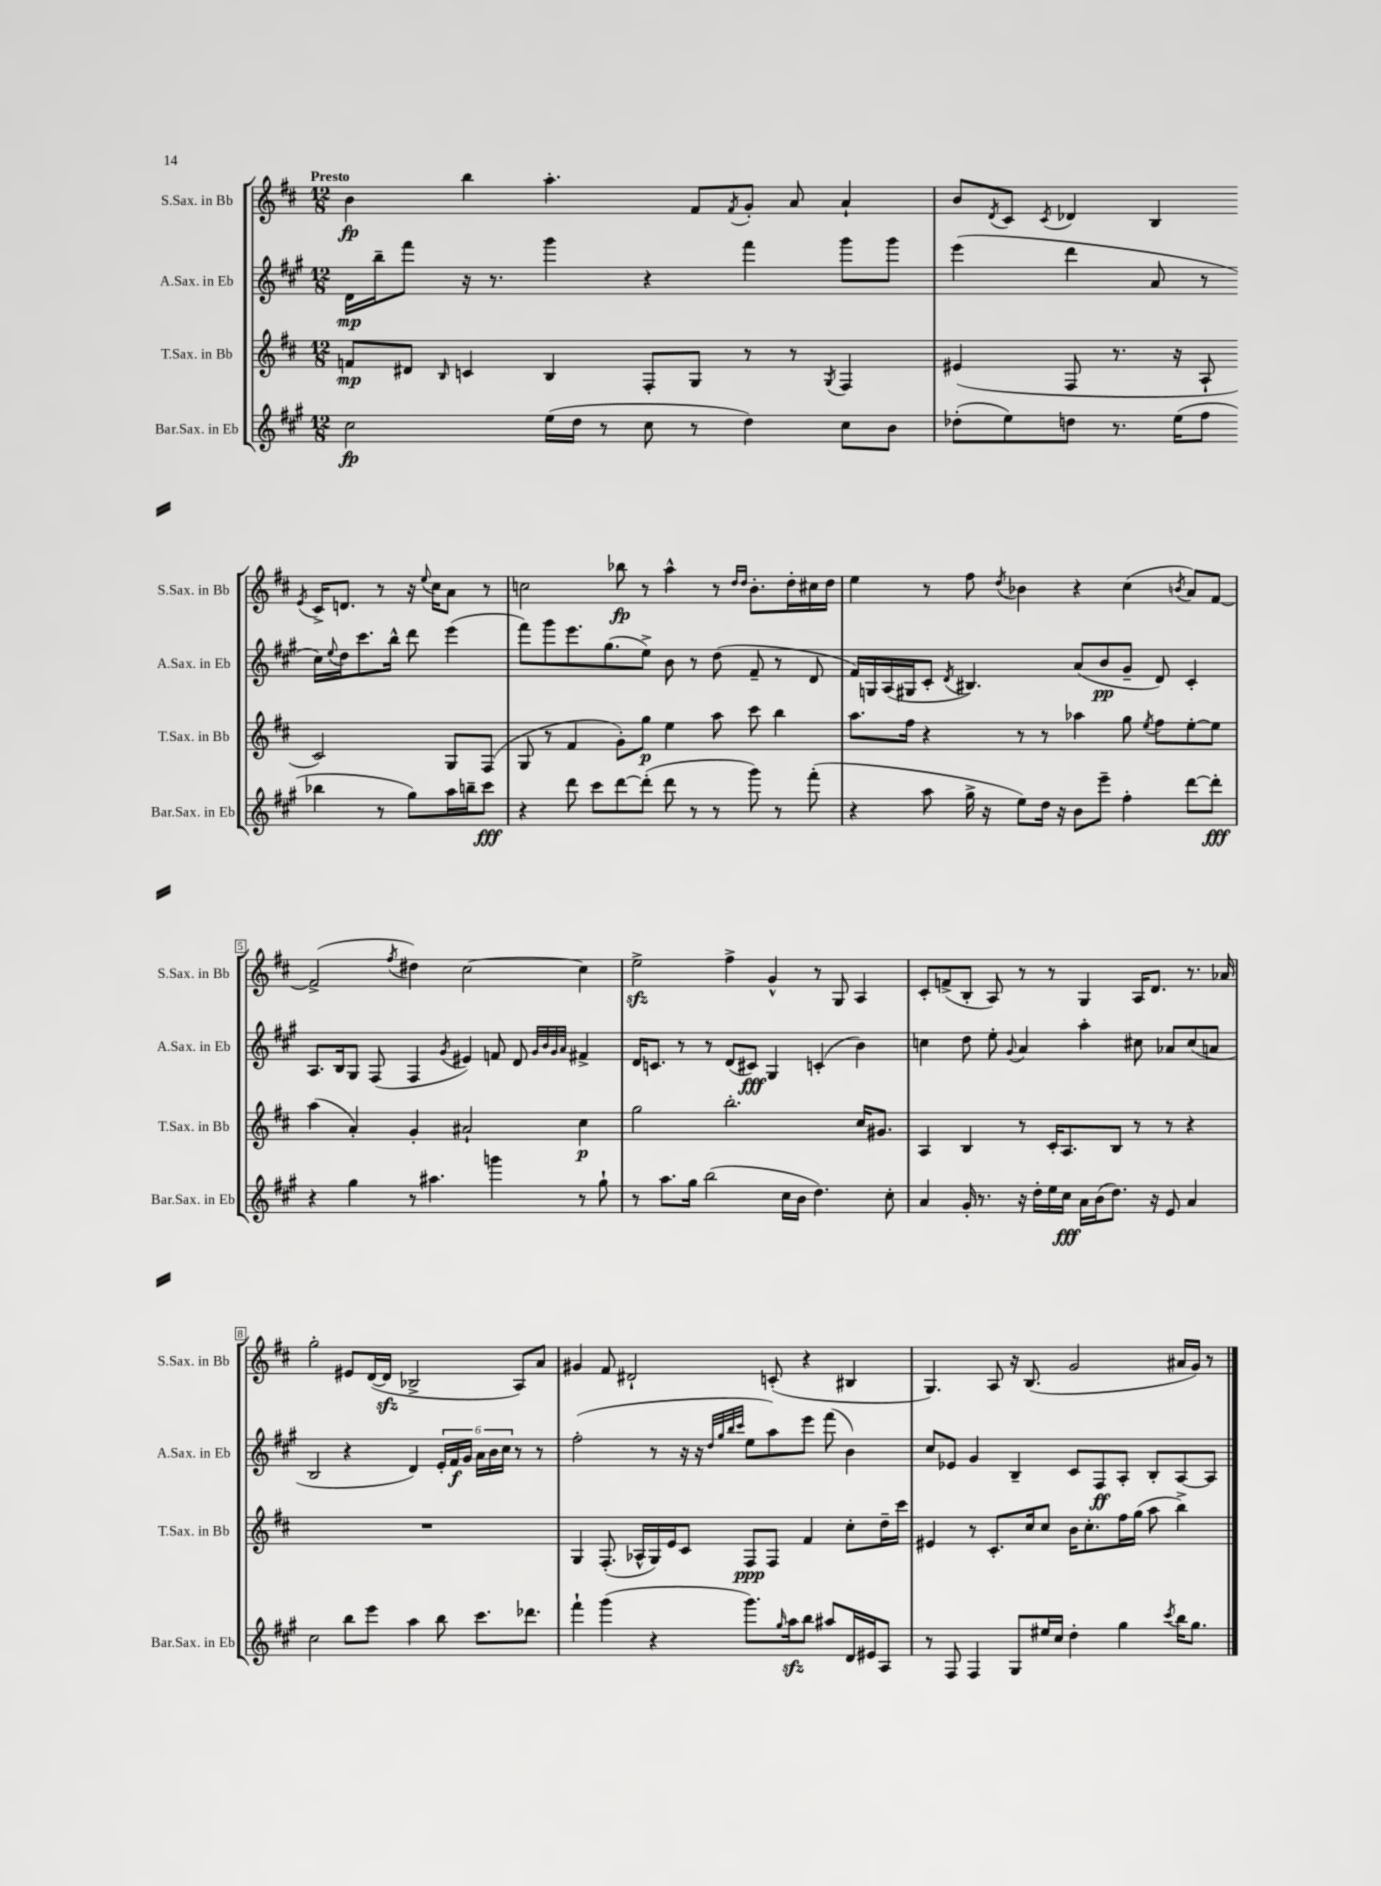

**kern	**dynam	**kern	**dynam	**kern	**dynam	**kern	**dynam
*part4	*part4	*part3	*part3	*part2	*part2	*part1	*part1
*staff4	*staff4	*staff3	*staff3	*staff2	*staff2	*staff1	*staff1
*I"Bar.Sax. in Eb	*	*I"T.Sax. in Bb	*	*I"A.Sax. in Eb	*	*I"S.Sax. in Bb	*
*I'Bar.Sax. in Eb	*	*I'T.Sax. in Bb	*	*I'A.Sax. in Eb	*	*I'S.Sax. in Bb	*
*clefG2	*	*clefG2	*	*clefG2	*	*clefG2	*
*k[f#c#g#]	*	*k[f#c#]	*	*k[f#c#g#]	*	*k[f#c#]	*
*M12/8	*	*M12/8	*	*M12/8	*	*M12/8	*
=1	=1	=1	=1	=1	=1	=1	=1
!	!	!	!	!	!	!LO:TX:a:B:t=Presto	!
2cc#\	fp	8fn/L	mp	16d\LL	mp	4b\	fp
.	.	.	.	16bb~\J	.	.	.
.	.	8d#X/J	.	8fff#\J	.	.	.
.	.	16qqB/	.	.	.	.	.
.	.	4cn/	.	16r	.	4bb\	.
.	.	.	.	8.r	.	.	.
(16ee\LL	.	4B/	.	4ggg#\	.	4.aa'\	.
16dd\JJ	.	.	.	.	.	.	.
8r	.	.	.	.	.	.	.
8cc#\	.	8F#'/L	.	4r	.	.	.
8r	.	8G/J	.	.	.	8f#/L	.
.	.	.	.	.	.	8qf#/	.
4dd\)	.	8r	.	4fff#\	.	8g'/J	.
.	.	8r	.	.	.	8a/	.
.	.	8qG/	.	.	.	.	.
8cc#\L	.	4F#/	.	8ggg#\L	.	4a`/	.
8b\J	.	.	.	8ggg#\J	.	.	.
=2	=2	=2	=2	=2	=2	=2	=2
(8dd-X'\L	.	(4e#X/	.	(4eee\	.	8b/L	.
.	.	.	.	.	.	8qd/	.
8ee\)	.	.	.	.	.	8c#/J	.
.	.	.	.	.	.	8qc#/	.
8ddn\J	.	8F#/	.	4ddd\	.	4d-X/	.
8.r	.	8.r	.	.	.	.	.
.	.	.	.	8a/	.	4B/	.
(16ee\KL	.	16r	.	.	.	.	.
8ff#\J	.	8A`/	.	8r	.	.	.
.	.	.	.	.	.	8qe/	.
4bb-X\	.	2c#/)	.	16cc#\LL)	.	16c#^/KL	.
.	.	.	.	8qqee/	.	.	.
.	.	.	.	16dd\J	.	8.dn/J	.
.	.	.	.	8.ccc#\	.	.	.
8r	.	.	.	.	.	8r	.
.	.	.	.	16bb^^\Jk	.	.	.
8gg#\L)	.	.	.	8ddd\	.	16r	.
.	.	.	.	.	.	8qqee/	.
.	.	.	.	.	.	16cc#\KL	.
16aa\L	.	8G/L	.	(4eee\	.	8a\J	.
16bbn~\J	.	.	.	.	.	.	.
8ccc#\J	fff	(8F#/J	.	.	.	8r	.
!!LO:LB:g=z
=3	=3	=3	=3	=3	=3	=3	=3
4r	.	8G/	.	8fff#\L)	.	2ccn\	.
.	.	8r	.	8ggg#\	.	.	.
8ddd\	.	4f#/	.	8.eee\	.	.	.
8ccc#\L	.	.	.	.	.	.	.
.	.	.	.	(8.gg#\	.	.	.
[8ddd\	.	8g'\L)	.	.	.	8bb-X\	fp
(8ddd'\J]	.	8gg\J	p	8ee^\J)	.	8r	.
8ddd\	.	4ee\	.	8b\	.	4aa^^\	.
8r	.	.	.	8r	.	.	.
8r	.	8aa\	.	(8dd\	.	8r	.
.	.	.	.	.	.	16qqdd/LL	.
.	.	.	.	.	.	16qqdd/JJ	.
8ggg#\)	.	8ccc#\	.	8f#~/	.	8.b'\L	.
8r	.	4bb\	.	8r	.	.	.
.	.	.	.	.	.	16dd'\L	.
(8fff#'\	.	.	.	8d/	.	16cc#X\	.
.	.	.	.	.	.	16dd\JJ	.
=4	=4	=4	=4	=4	=4	=4	=4
4r	.	8.aa\L	.	16f#/LL)	.	4ee\	.
.	.	.	.	16Gn/	.	.	.
.	.	.	.	(16A/	.	.	.
.	.	16ff#\Jk	.	16G#X/J	.	.	.
8aa\	.	4r	.	8c#'/J	.	8r	.
.	.	.	.	8qd/	.	.	.
16gg#^\	.	.	.	4.B#X/)	.	8ff#\	.
16r	.	.	.	.	.	.	.
.	.	.	.	.	.	8qdd/	.
8ee\L)	.	8r	.	.	.	4b-X\	.
16dd\Jk	.	8r	.	.	.	.	.
16r	.	.	.	.	.	.	.
8b\L	.	4aa-X\	.	(8a/L	.	4r	.
8eee~\J	.	.	.	8b/	pp	.	.
4ff#'\	.	8gg\	.	8g#~/J	.	(4cc#\	.
.	.	8qee/	.	.	.	.	.
.	.	8ff#\L	.	8d/)	.	.	.
.	.	.	.	.	.	8qbn/	.
[8ddd\L	.	[8ee'\	.	4c#'/	.	8a/L)	.
8ddd'\J]	fff	8ee\J]	.	.	.	[8f#/J	.
!!LO:LB:g=z
=5	=5	=5	=5	=5	=5	=5	=5
4r	.	(4aa\	.	8.A/L	.	(2f#^/]	.
.	.	.	.	16B/k	.	.	.
4gg#\	.	4a'/)	.	8G#/J	.	.	.
.	.	.	.	(8F#/	.	.	.
.	.	.	.	.	.	8qff#/	.
8r	.	4g'/	.	4F#/	.	4dd#X\)	.
4.aa#X\	.	.	.	.	.	.	.
.	.	.	.	8qg#/	.	.	.
.	.	2a#X`/	.	4e#X/)	.	[2cc#\	.
4gggn\	.	.	.	8fn/	.	.	.
.	.	.	.	8d/	.	.	.
.	.	.	.	32qqg#/LLL	.	.	.
.	.	.	.	32qqb/	.	.	.
.	.	.	.	32qqg#/	.	.	.
.	.	.	.	32qqa/JJJ	.	.	.
8r	.	4cc#\	p	4f#X^/	.	4cc#\]	.
8gg#`\	.	.	.	.	.	.	.
=6	=6	=6	=6	=6	=6	=6	=6
8r	.	2gg\	.	16d/KL	.	2eezz^\	.
.	.	.	.	8.cn/J	.	.	.
8.aa\L	.	.	.	.	.	.	.
.	.	.	.	8r	.	.	.
16gg#\Jk	.	.	.	.	.	.	.
(2bb\	.	.	.	8r	.	.	.
.	.	2.bb'\	.	(8d/L	.	4ff#^\	.
.	.	.	.	8c#X/J)	fff	.	.
.	.	.	.	4G#/	.	4g^^/	.
16cc#\LL	.	.	.	.	.	.	.
16b\JJ	.	.	.	.	.	.	.
4.dd\)	.	.	.	(4cn'/	.	8r	.
.	.	.	.	.	.	8G/	.
.	.	16cc#/KL	.	4b\)	.	4A/	.
.	.	8.g#X/J	.	.	.	.	.
8cc#'\	.	.	.	.	.	.	.
=7	=7	=7	=7	=7	=7	=7	=7
4a/	.	4A/	.	4ccn\	.	8c#'/L	.
.	.	.	.	.	.	(8fn^/	.
16g#'/	.	4B/	.	8dd\	.	8B'/J	.
8.r	.	.	.	.	.	.	.
.	.	.	.	8ee'\	.	8A/)	.
.	.	.	.	8qqg#/	.	.	.
16r	.	8r	.	4a/	.	8r	.
16dd'\LL	.	.	.	.	.	.	.
16ee\	.	16c#'/KL	.	.	.	8r	.
16cc#\JJ	fff	8.A/	.	.	.	.	.
16a\LL	.	.	.	4aa'\	.	4G/	.
(16b\J	.	.	.	.	.	.	.
8.dd\J)	.	8B/J	.	.	.	.	.
.	.	8r	.	8cc#X\	.	16A/KL	.
16r	.	.	.	.	.	8.d/J	.
8e/	.	8r	.	8a-X/L	.	.	.
4a/	.	4r	.	(8cc#/	.	8.r	.
.	.	.	.	8an/J	.	.	.
.	.	.	.	.	.	16a-X/	.
!!LO:LB:g=z
=8	=8	=8	=8	=8	=8	=8	=8
2cc#\	.	1.r	.	2B/	.	2gg'\	.
8bb\L	.	.	.	4r	.	8e#X/L	.
8eee\J	.	.	.	.	.	([16d/L	.
.	.	.	.	.	.	16dzz/JJ]	.
4aa\	.	.	.	4d/)	.	2B-X^/	.
8bb\	.	.	.	24e'/LL	.	.	.
.	.	.	.	24f#/	f	.	.
.	.	.	.	24g#/JJ	.	.	.
8.ccc#\L	.	.	.	24a\LL	.	.	.
.	.	.	.	24b\	.	.	.
.	.	.	.	24cc#\JJ	.	.	.
.	.	.	.	8r	.	8A/L)	.
8.ddd-X\J	.	.	.	.	.	.	.
.	.	.	.	8r	.	8a/J	.
=9	=9	=9	=9	=9	=9	=9	=9
4fff#`\	.	4G/	.	(2ff#'\	.	4g#X/	.
(4ggg#\	.	(8.F#'/	.	.	.	8f#/	.
.	.	.	.	.	.	2d#X`/	.
.	.	16A-X^^/LL	.	.	.	.	.
4r	.	16G/)	.	8r	.	.	.
.	.	16e/J	.	.	.	.	.
.	.	8c#/J	.	16r	.	.	.
.	.	.	.	16r	.	.	.
.	.	.	.	32qqdd/LLL	.	.	.
.	.	.	.	32qqgg#/	.	.	.
.	.	.	.	32qqbb/	.	.	.
.	.	.	.	32qqccc#/JJJ	.	.	.
8.ggg#\L)	.	8F#/L	ppp	8ee\L	.	.	.
.	.	8F#/J	.	8aa\)	.	(8cn'/	.
16qqgg#/	.	.	.	.	.	.	.
16aazz\k	.	.	.	.	.	.	.
8bb\J	.	4f#/	.	8eee\J	.	4r	.
8aa#X/L	.	.	.	(8fff#\	.	.	.
16d/L	.	8cc#'\L	.	4b\)	.	4B#X/	.
16e#X/J	.	.	.	.	.	.	.
8A/J	.	16dd~\L	.	.	.	.	.
.	.	16ccc#\JJ	.	.	.	.	.
=10	=10	=10	=10	=10	=10	=10	=10
8r	.	4e#X/	.	8cc#/L	.	4.G/)	.
8F#/	.	.	.	8e-X/J	.	.	.
4F#/	.	8r	.	4g#/	.	.	.
.	.	8.c#'/L	.	.	.	8A/	.
8G#/L	.	.	.	4B~/	.	16r	.
.	.	16cc#/k	.	.	.	(8.B/	.
16ee#X/L	.	8cc#/J	.	.	.	.	.
16cc#/JJ	.	.	.	.	.	.	.
4dd'\	.	16b\KL	.	8c#/L	.	2g/	.
.	.	8.cc#'\	.	.	.	.	.
.	.	.	.	8F#/	ff	.	.
4gg#\	.	16ff#\L	.	8A'/J	.	.	.
.	.	(16gg\JJ	.	.	.	.	.
.	.	8aa\	.	8B'/L	.	.	.
8qccc#/	.	.	.	.	.	.	.
16bb\KL	.	4bb^\)	.	[8A/	.	16a#X/LL	.
8.gg#\J	.	.	.	.	.	16g/JJ)	.
.	.	.	.	8A/J]	.	8r	.
==	==	==	==	==	==	==	==
*-	*-	*-	*-	*-	*-	*-	*-
